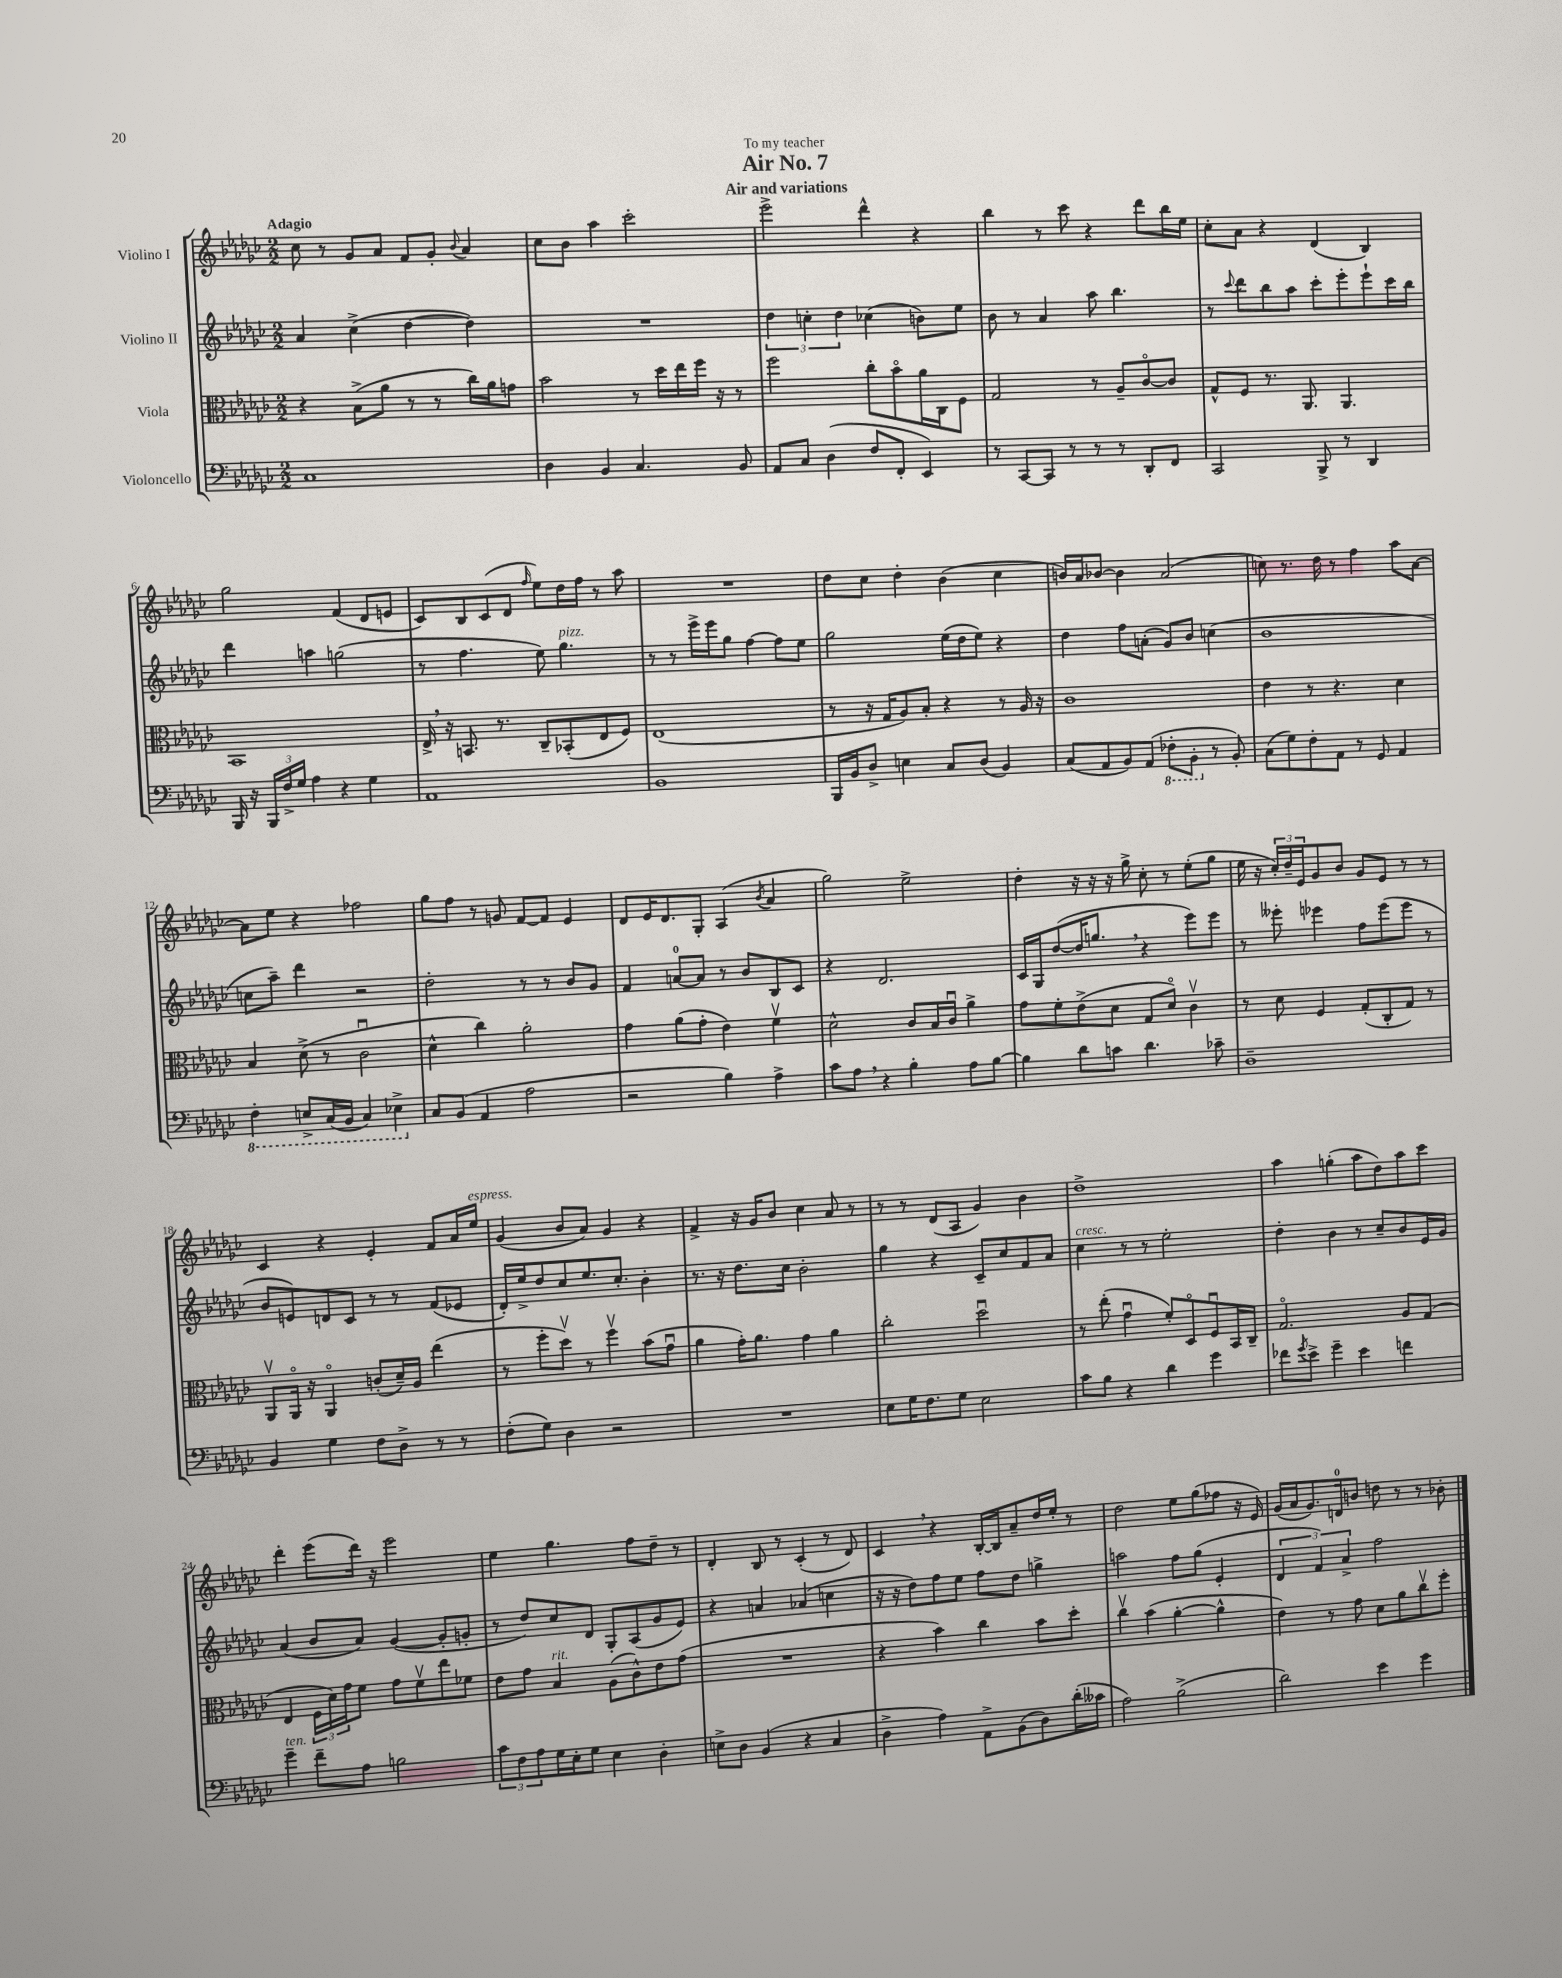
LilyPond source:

\header { title = "Air No. 7" subtitle = "Air and variations" dedication = "To my teacher" }
<<
\new StaffGroup <<
\new Staff = "s0" \with { instrumentName = "Violino I" } {
    \clef treble \key ges \major \numericTimeSignature \time 2/2 \tempo "Adagio"
    ces''8 r8 ges'8 aes'8 f'8 ges'8-. \appoggiatura { bes'8 } aes'4 |
    ces''8 bes'8 aes''4 ces'''2-. |
    ees'''2-> des'''4-^ r4 |
    bes''4 r8 ces'''8 r4 des'''8 bes''16 ees''16 |
    ces''8-. aes'8 r4 des'4( bes4) |
    ges''2 f'4( des'8 e'8 |
    ces'8) bes8 ces'8( des'8 \grace { f''16 } ees''8) des''16 f''16 r8 aes''8 |
    R1 |
    des''8 ces''8 des''4-. bes'4( ces''4 |
    b'16) aes'16 bes'8~ bes'4 aes'2( |
    c''8) r8. des''16 r8 f''4 aes''8 aes'8~ |
    aes'8 ees''8 r4 fes''2 |
    ges''8 f''8 r8 g'8 f'8~ f'8 ees'4 |
    des'8 ees'16 des'8. ges8-. aes4( \acciaccatura { bes'8 } aes'4 |
    ges''2) ees''2-> |
    des''4-. r16 r16 r16 ges''16-> ces''8-. r8 ees''8-.( ges''8 |
    ees''16 r16 \tuplet 3/2 { ces''16-.) des''16-- ees'16 } ges'8 bes'8 ges'8 ees'8 r8 r8 |
    ces'4 r4 ees'4-. f'8 aes'16 ees''16^\markup { \italic "espress." } |
    ges'4( bes'8 aes'8) ges'4 r4 |
    f'4-> r16 ges'16 bes'8 ces''4 aes'8 r8 |
    r8 r8 des'8( aes8 ges'4) bes'4 |
    des''1-> |
    aes''4 g''4-.( aes''8 des''8) aes''8 ces'''8 |
    des'''4-. ees'''8( des'''16) r16 ees'''2 |
    ees''4 ges''4. f''8 des''8-- r8 |
    des'4-. bes8 r8 ces'4-.( r8 des'8) |
    ces'4 \breathe r4 bes16~-. bes16 aes'8-- des''16 ees''16-. r8 |
    des''2 ees''8 ges''8( fes''8 r16 ees'16) |
    ges'16( aes'16 ges'8.) d'16-0 b'8 d''8 r8 r8 bes'8-. \bar "|." |
}
\new Staff = "s1" \with { instrumentName = "Violino II" } {
    \clef treble \key ges \major \numericTimeSignature \time 2/2
    aes'4 ces''4->( des''4~ des''4) |
    R1 |
    \tuplet 3/2 { des''4 c''4-. des''4 } ces''4( b'8) ees''8 |
    bes'8 r8 aes'4 aes''8 bes''4. |
    r8 \appoggiatura { ces'''8 } des'''8 bes''8 aes''8 ces'''8-. ees'''8-. ees'''8-! ces'''16 bes''16 |
    des'''4 a''4 g''2( |
    r8 f''4. ees''8) ges''4.^\markup { \italic "pizz." } |
    r8 r8 ees'''16-> ees'''16 ges''8 f''4~ f''8 ees''8 |
    ges''2 ees''16( des''16 ees''8) r4 |
    des''4 f''8 a'8-.( ges'8) bes'8 c''4( |
    bes'1 |
    c''8 aes''8--) des'''4 r2 |
    des''2-. r8 r8 bes'8 ges'8 |
    f'4 a'8-0~ a'8 r8 bes'8 bes8 ces'8 |
    r4 des'2. |
    ces'16 ges16 des''8~( des''16 g''8. \breathe r4 ees'''8) ees'''8 |
    r8 eeses'''8-. ees'''4 f''8 ees'''8( ees'''8 r8 |
    bes'8 e'8) d'8 ces'8 r8 r8 f'8( ees'8 |
    des'16-.) ees''16-> des''8 ces''8 ees''8. ces''8.-. bes'4-. |
    r8. r16 des''8. ces''16 bes'2-. |
    ges''4 r4 ces'8-- ces''8 f'8 aes'8 |
    ces''4^\markup { \italic "cresc." } r8 r8 ees''2-. |
    des''4-. bes'4 r8 ces''8-- bes'8 ees'16 ges'16 |
    aes'4( bes'8 aes'8) ges'4~( ges'8-. g'8-. |
    r8 des''8) ces''8 des'8 ges8-. aes8( ges'8 ees'8) |
    r4 a'4 aes'4( c''4 |
    r16 r16 des''8) f''8 ees''8 f''8 des''8 g''4-> |
    a''2 f''8 ges''8( ees'4-. |
    \tuplet 3/2 { des'4 f'4) aes'4-> } f''2 \bar "|." |
}
\new Staff = "s2" \with { instrumentName = "Viola" } {
    \clef alto \key ges \major \numericTimeSignature \time 2/2
    r4 bes8->( aes'8 r8 r8 ces''16) aes'16 g'8 |
    bes'2 r8 des''16 ees''16 f''16 r16 r8 |
    f''2 ces''8-. bes'8\flageolet aes'16 ces16 f8 |
    ges2 r8 aes8-- ces'8~\flageolet ces'8 |
    ges8-^ f8 r8. aes,8. aes,4. |
    bes,1 |
    ees16-> \breathe r16 b,8. r8. ces8-- bes,8-.( ees8 f8) |
    ees1( |
    r8 r16 ges16 aes8) bes8-. r4 r8 aes16 r16 |
    ces'1 |
    ees'4 r8 r4. des'4 |
    bes4 des'8->( r8 ces'2\downbow |
    des'4-^ ces''4) aes'2-. |
    ges'4 aes'8( ges'8-. ees'4) f'4\upbow |
    des'2-^ ces'8 bes16 ces'16\downbow aes'4-> |
    ges'8 f'8-. ees'8->( des'8 ges8 des'8\flageolet) ces'4\upbow |
    r8 des'8 f4 ges8-.( ces8-. ges8) r8 |
    aes,8\upbow aes,16\flageolet r16 aes,4\flageolet c'8-.( des'16--) aes16 ees''4( |
    r8 f''8-. des''8\upbow) r8 f''4\upbow bes'8( ges'8\downbow |
    aes'4 ges'16-.) aes'8. ges'4 aes'4 |
    ces''2-. des''2\downbow |
    r8 ees''8-.( ges'4\downbow f'8-.) des8\flageolet f8\downbow bes,16 ces16-- |
    ges2.\flageolet aes8 ges8( |
    ees4 \tuplet 3/2 { f16 des'16) ges'16 } f'8 ges'8 f'8\upbow ees''8 fes'8 |
    ees'8 ges'8 bes4^\markup { \italic "rit." } aes8( ces'8-^) ees'8 ges'8( |
    R1 |
    r4 bes'4) ces''4 bes'8 des''8-. |
    ces''4\upbow bes'4( aes'4~-. aes'4-^ |
    ees'4) r8 ges'8 des'8 aes'8 ces''8\upbow f''8-. \bar "|." |
}
\new Staff = "s3" \with { instrumentName = "Violoncello" } {
    \clef bass \key ges \major \numericTimeSignature \time 2/2
    ces1 |
    des4 bes,4 ces4. bes,8 |
    aes,8 ces8 des4( f8 f,8-. ees,4) |
    r8 ces,8~ ces,8 r8 r8 r8 des,8-. f,8 |
    ces,2 bes,,8-> r8 des,4 |
    bes,,16 r16 \tuplet 3/2 { bes,,16 f16-> ges16 } aes4 r4 ges4 |
    aes,1 |
    bes,1 |
    bes,,16 bes,16 des8-> e4 ces8 des8( bes,4) |
    ces8( aes,8 bes,8) aes,8( \ottava #-1 fes,8-. bes,,8-. \ottava #0 r8 bes,8-.) |
    ces8( ges8) f8-. aes,8 r8 ges,8 aes,4 |
    \ottava #-1 f,4-. e,8-> ces,16( bes,,16 ces,4) ees,4-> \ottava #0 |
    ces8 bes,8( aes,4 aes2 |
    r2 bes4) aes4-> |
    ces'8 aes8 \breathe r4 bes4-. aes8 bes8~ |
    bes4 des'8 c'8 des'4. ces'8-- |
    des1-- |
    bes,4 ges4 f8 des8-> r8 r8 |
    f8-.( ges8) des4 r2 |
    R1 |
    ees8 ges16 f8. ges8 ees2 |
    ces'8 bes8 r4 des'4 ges'4 |
    fes'8 \acciaccatura { ges'8 } ees'8-> ges'4-- ees'4 f'4 |
    ges'4--^\markup { \italic "ten." } f'8-- aes8 b2 |
    \tuplet 3/2 { ces'8 f8 aes8 } ges16 ees16-. ges8 ees4 des4-. |
    e8-> des8 bes,4( r4 ces4 |
    des4-> aes4) aes,8-> bes,8( des8) des'16-.( ceses'16 |
    aes2) bes2->( |
    des'2) ees'4 ges'4 \bar "|." |
}
>>
>>
